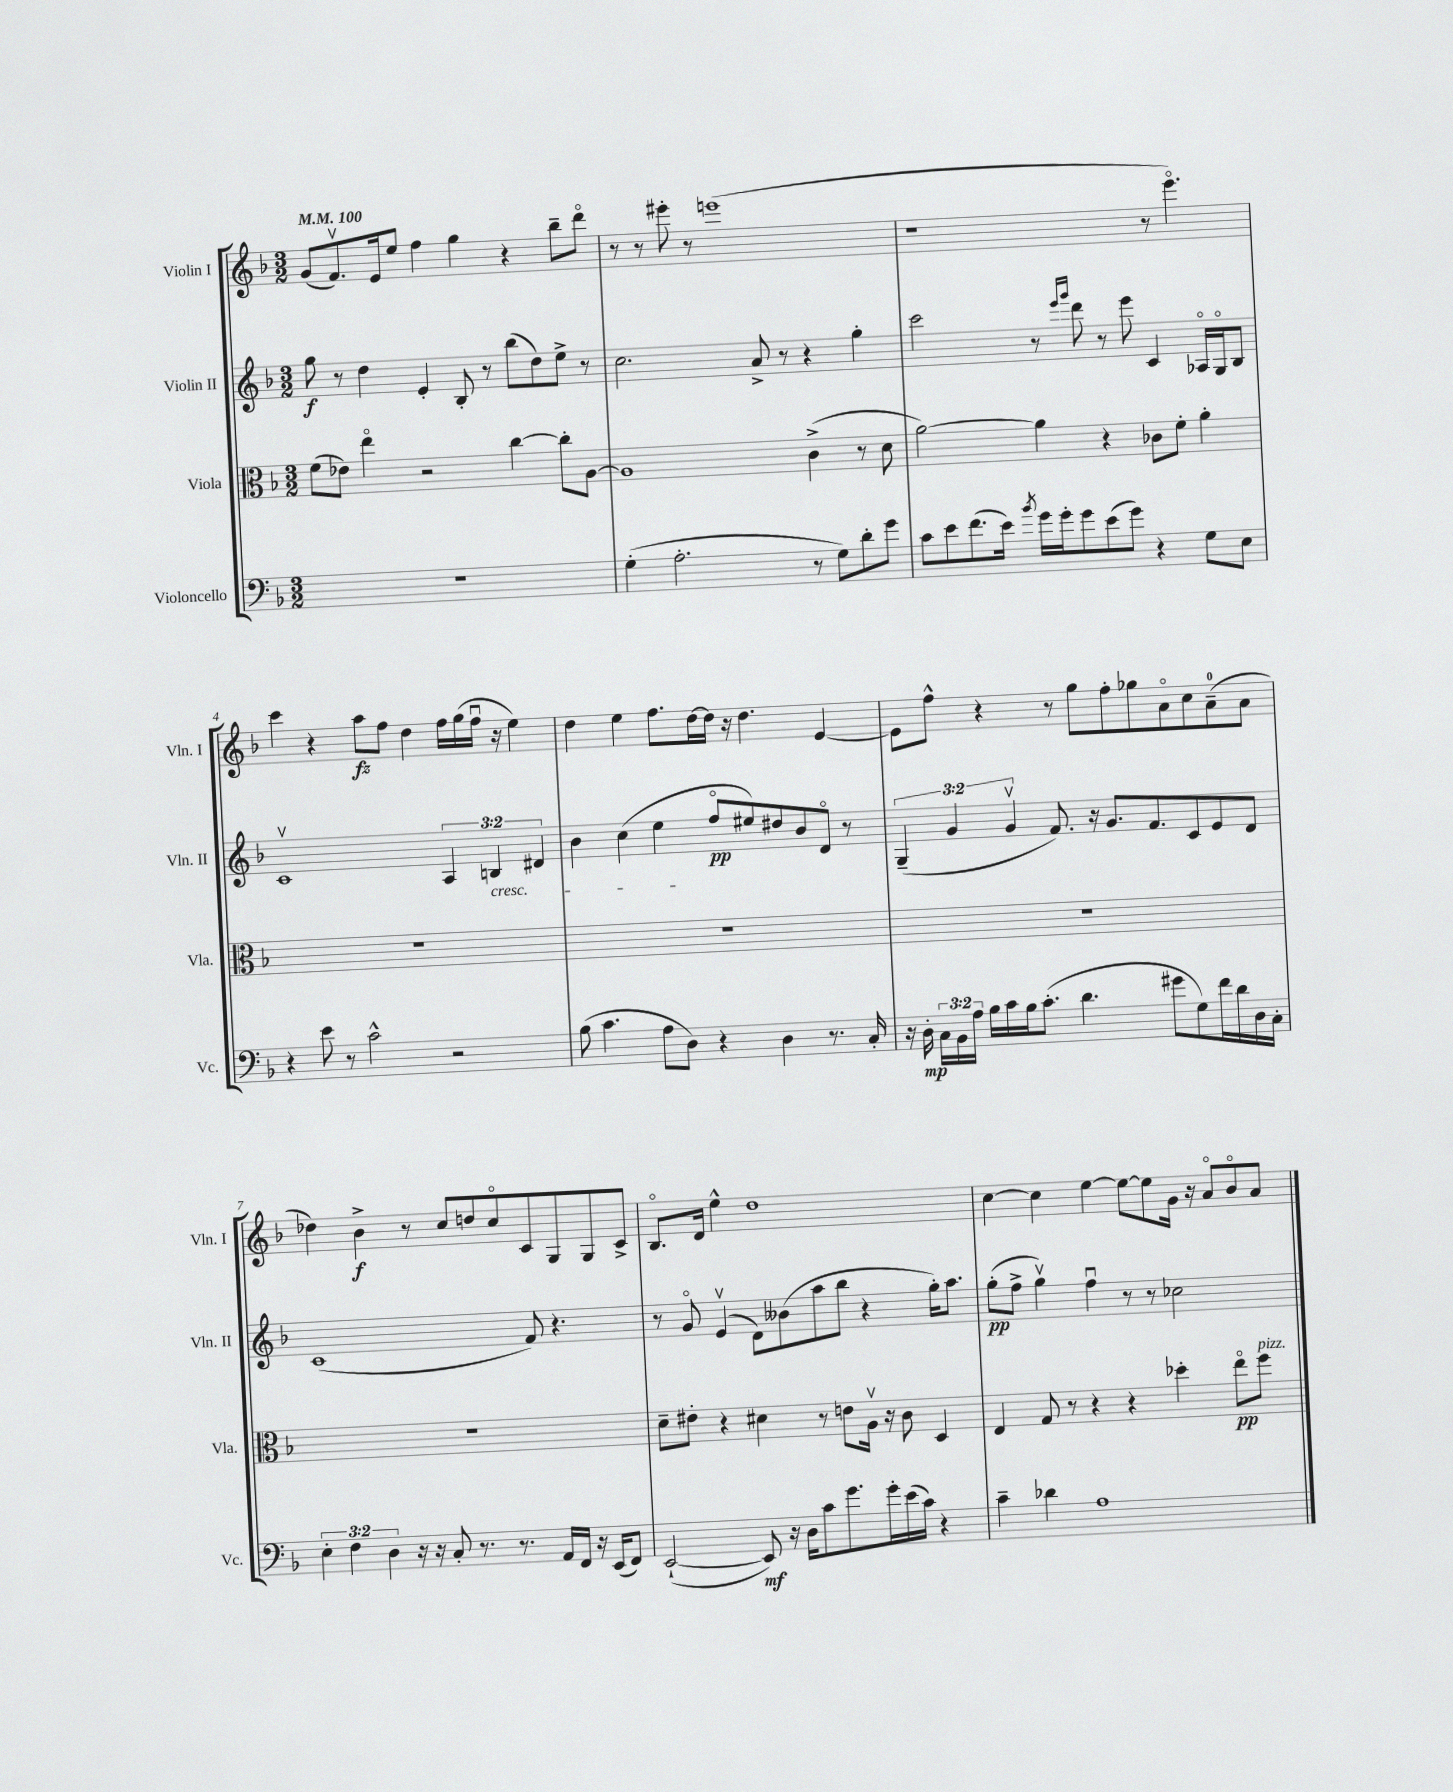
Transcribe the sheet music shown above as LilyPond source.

<<
\new StaffGroup <<
\new Staff = "s0" \with { instrumentName = "Violin I" shortInstrumentName = "Vln. I" } {
    \clef treble \key f \major \numericTimeSignature \time 3/2 \tempo 4 = 100
    \autoBeamOff g'8[( f'8.\upbow) e'16 e''8] f''4 g''4 r4 bes''8[-- d'''8]\flageolet |
    r8 r8 eis'''8-. r8 e'''1( |
    r1 r8 e'''4.\flageolet) |
    c'''4 r4 a''8[\fz f''8] d''4 f''16[ g''16( f''16]\downbow r16 e''4) |
    d''4 e''4 f''8.[ d''16~ d''16] r16 d''4. e'4~ |
    e'8[ f''8]-^ r4 r8 g''8[ f''8-. ges''8 a'8\flageolet c''8 a'8-0--( a'8] |
    des''4) bes'4->\f r8 c''8[ d''8 c''8\flageolet c'8 g8 g8 c'8]-> |
    bes8.[\flageolet d'16] e''4-^ d''1 |
    c''4~ c''4 e''4~ e''8[~ e''8 g'16] r16 a'8[\flageolet bes'8\flageolet a'8] \bar "|." |
}
\new Staff = "s1" \with { instrumentName = "Violin II" shortInstrumentName = "Vln. II" } {
    \clef treble \key f \major \numericTimeSignature \time 3/2 \override Staff.TupletNumber.text = #tuplet-number::calc-fraction-text
    \autoBeamOff g''8\f r8 d''4 e'4-. bes8-. r8 bes''8[( d''8) e''8]-> r8 |
    c''2. a'8-> r8 r4 g''4-. |
    c'''2 r8 \grace { e'''16[ g'''16] } d'''8 r8 e'''8 c'4 aes16[\flageolet g16\flageolet bes8] |
    c'1\upbow \tuplet 3/2 { a4 b4\cresc dis'4 } |
    bes'4 c''4( e''4\! f''8[\flageolet\pp eis''8) dis''8 bes'8 d'8]\flageolet r8 |
    \tuplet 3/2 { g4--( g'4 g'4\upbow } f'8.) r16 g'8.[ f'8. c'8 e'8 d'8] |
    c'1( f'8) r4. |
    r8 g'8\flageolet e'4\upbow( d'8[) beses'8( a''8 bes''8] r4 g''16[-.) a''8.] |
    g''8[-.\pp( f''8]-> g''4\upbow) f''4\downbow r8 r8 ces''2 \bar "|." |
}
\new Staff = "s2" \with { instrumentName = "Viola" shortInstrumentName = "Vla." } {
    \clef alto \key f \major \numericTimeSignature \time 3/2
    \autoBeamOff f'8[( ees'8]) e''4\flageolet r2 c''4~ c''8[-. a8]~ |
    a1 c'4->( r8 d'8 |
    a'2~) a'4 r4 ces'8[ f'8]-. a'4-. |
    R1. |
    R1. |
    R1. |
    R1. |
    d'8[-- eis'8]-. r4 dis'4 r8 e'8[ a16]\upbow r16 c'8 d4 |
    e4 g8 r8 r4 r4 des''4-. e''8[\flageolet\pp f''8]^\markup { \italic "pizz." } \bar "|." |
}
\new Staff = "s3" \with { instrumentName = "Violoncello" shortInstrumentName = "Vc." } {
    \clef bass \key f \major \numericTimeSignature \time 3/2 \override Staff.TupletNumber.text = #tuplet-number::calc-fraction-text
    \autoBeamOff R1. |
    g4-.( a2.-. r8 g8[) d'8-. g'8] |
    c'8[ e'8 f'8.( e'16]) \acciaccatura { bes'8 } g'16[ g'16-. g'8 e'8( g'8]) r4 g8[ e8] |
    r4 e'8 r8 c'2-^ r2 |
    bes8( c'4. a8[ d8]) r4 d4 r8. c16-. |
    r16 d16-.\mp \tuplet 3/2 { c16[ bes,16 a16] } bes16[ c'16 bes16 c'8.]-.( d'4. gis'8[ g8) f'16 d'16 d16 c16]-. |
    \tuplet 3/2 { e4-. f4 d4 } r16 r16 c8-. r8. r8. a,16[ f,16] r16 e,16[( f,8]) |
    e,2~-!( e,8\mf) r16 d16[ c'8 g'8. g'16-. e'16( c'16]) r4 |
    c'4-- des'4 a1 \bar "|." |
}
>>
>>
